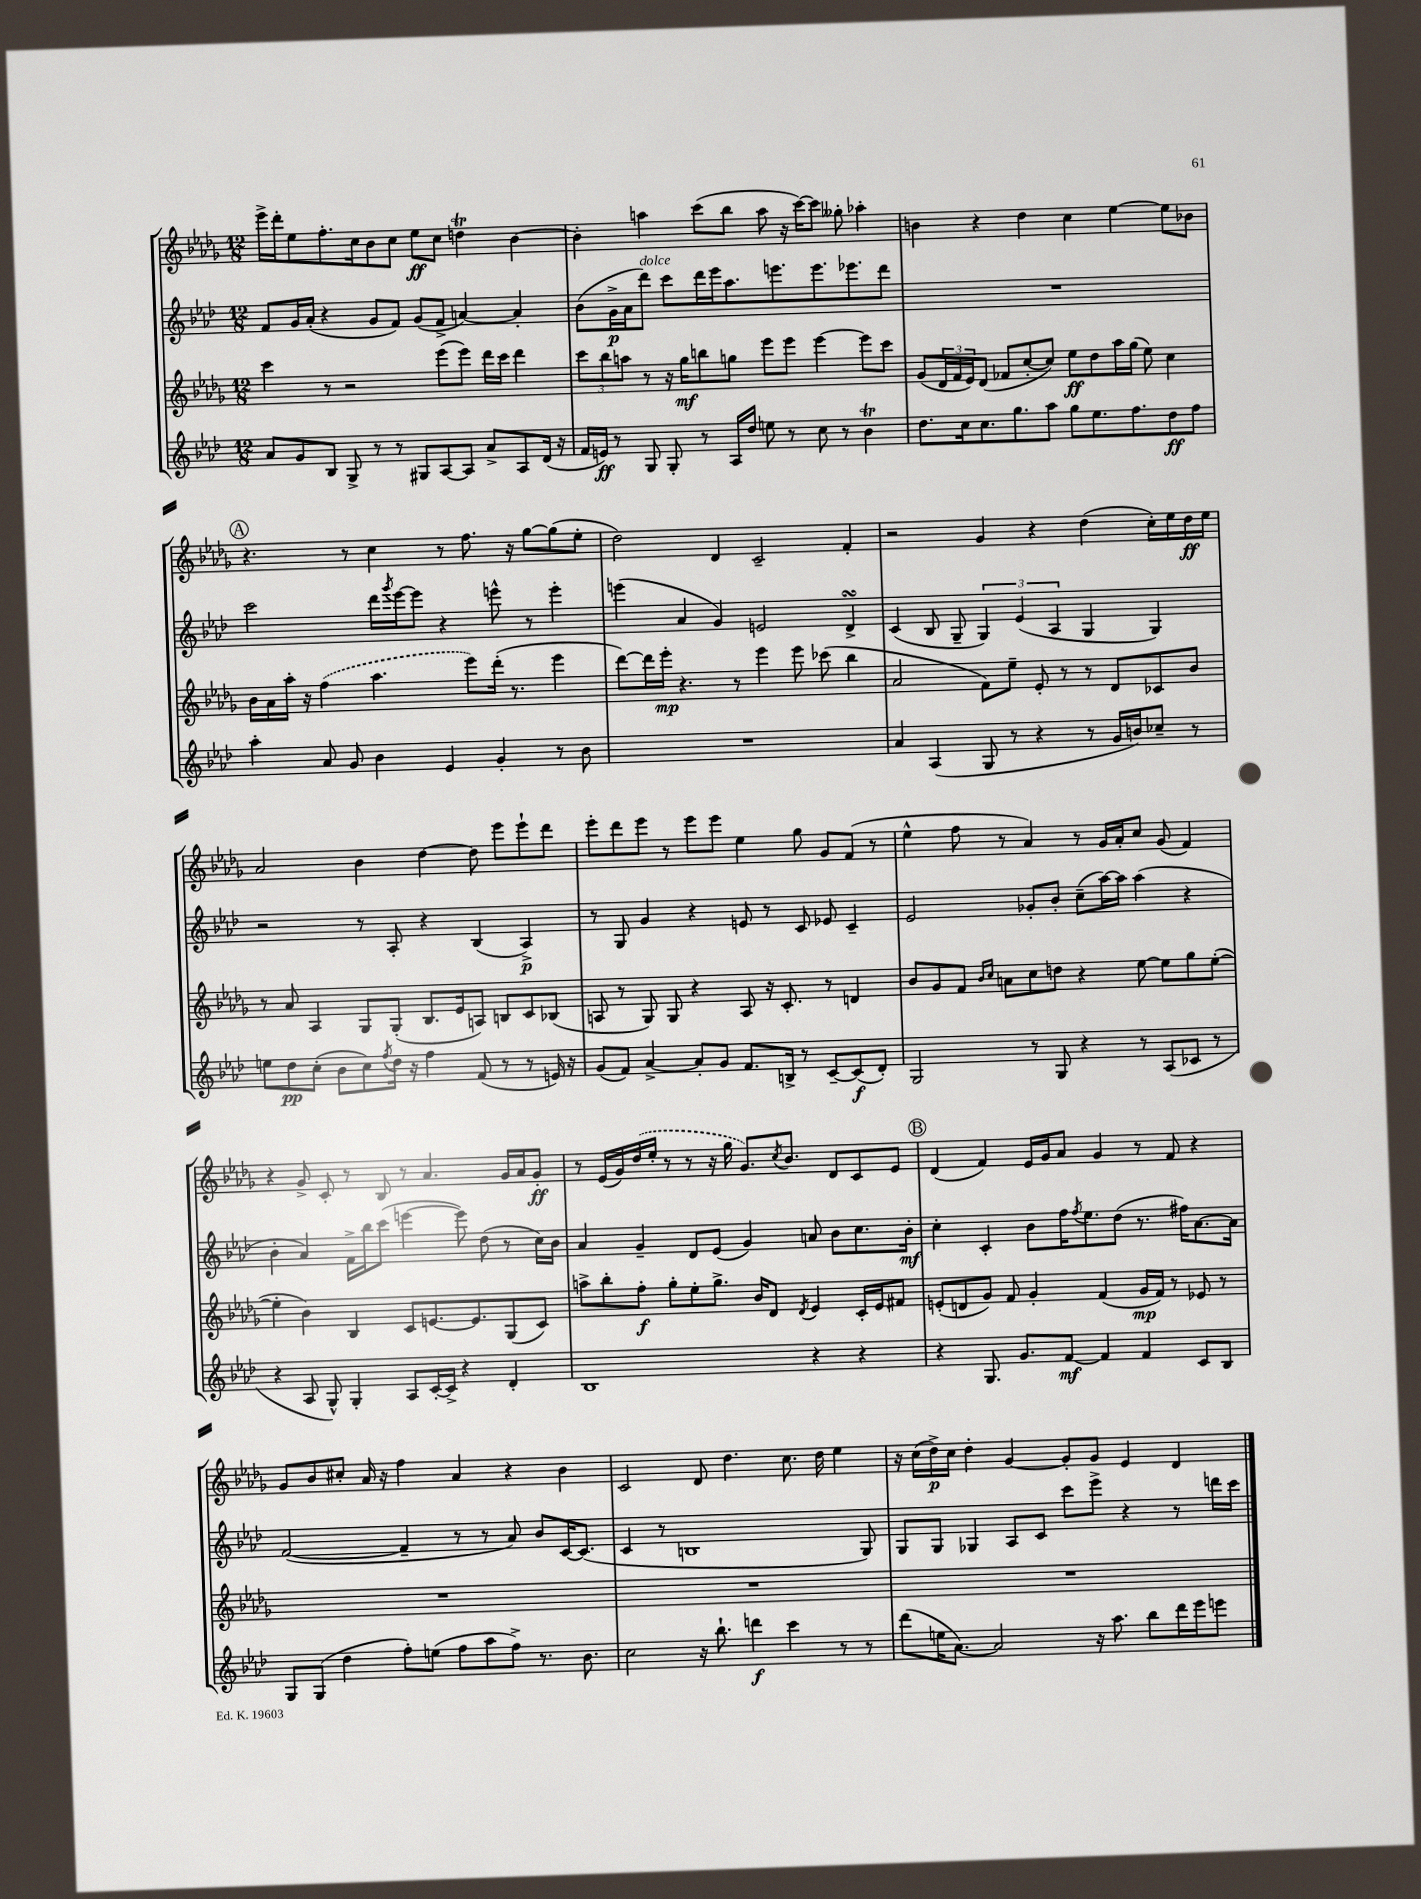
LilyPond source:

<<
\new StaffGroup <<
\new Staff = "s0" {
    \clef treble \key des \major \numericTimeSignature \time 12/8
    ees'''16-> des'''16-. ees''8 f''8.-. c''16 bes'8 c''8 ees''8\ff c''8 d''4\trill bes'4~ |
    bes'4-. a''4 c'''8( bes''8 a''8 r16 c'''16~) c'''8 geses''8-. aes''4-. |
    b'4 r4 des''4 c''4 ees''4~ ees''8 bes'8 |
    \mark \markup { \circle "A" } r4. r8 c''4 r8 f''8. r16 ges''8~ ges''8( ees''8-. |
    des''2) des'4 c'2-- f'4-. |
    r2 ges'4 r4 des''4( c''16-.) ees''16 des''16\ff ees''16 |
    aes'2 bes'4 des''4~ des''8 ees'''8 ees'''8-! des'''8 |
    ees'''8-. des'''8 ees'''8 r8 ees'''8 ees'''8 ees''4 ges''8 ges'8 f'8( r8 |
    ees''4-^ f''8 r8 aes'4) r8 ges'16 aes'16-. c''8 ges'8( f'4) |
    r4 ges'8-> c'8-. r8 bes8 r8 aes'4. ges'16 aes'16 ges'8-.\ff |
    r8 ees'16( ges'16) \once \slurDashed des''16( ees''16-. r8 r8 r16 ges''16 ges'8.) \acciaccatura { c''8 } bes'8. des'8 c'8 ees'8 |
    \mark \markup { \circle "B" } des'4( f'4) ees'16 ges'16 aes'8 ges'4 r8 f'8 r4 |
    ges'8 bes'8 cis''8-. aes'16 r16 f''4 aes'4 r4 bes'4 |
    c'2 des'8 des''4. c''8. des''16 ees''4 |
    r16 c''16( des''16->\p) c''16 des''4-. ges'4~ ges'8-. ges'8 ees'4 des'4 \bar "|." |
}
\new Staff = "s1" {
    \clef treble \key aes \major \numericTimeSignature \time 12/8
    f'8 g'16 aes'16-.( r4 g'8 f'8) g'8( f'8-> a'4~) a'4-. |
    bes'8( g'16->\p aes'16 des'''8^\markup { \italic "dolce" }) c'''8 des'''16 ees'''16 aes''8. e'''8. e'''8. ees'''8. des'''8 |
    R1. |
    \mark \markup { \circle "A" } c'''2 des'''16 \acciaccatura { g'''8 } ees'''16~ ees'''8 r4 e'''8-^ r8 e'''4-. |
    e'''4( aes'4 g'4) e'2 des'4->\turn |
    c'4( bes8 g8-- \tuplet 3/2 { g4) ees'4( aes4 } g4 g4) |
    r2 r8 aes8-. r4 bes4( aes4->\p) |
    r8 g8 g'4 r4 e'8 r8 c'8 ees'8 c'4-- |
    ees'2 ges'8-. bes'8-. c''8--( aes''16~) aes''16 aes''4( r4 |
    bes'4-. aes'4) f'16-> bes''16 c'''8( e'''4~ e'''8) des''8( r8 c''16) bes'16 |
    aes'4 g'4-- des'8 ees'8( g'4) a'8 bes'8 c''8. bes'16-.\mf |
    \mark \markup { \circle "B" } c''4-. c'4-. bes'8 f''16 \acciaccatura { f''8 } ees''8. des''8( r8. fis''16) aes'8.~ aes'16 |
    f'2~( f'4-- r8 r8 aes'8) bes'8 c'16~ c'8.( |
    c'4 r8 b1 g8) |
    g8 g8 ges4 aes8 c'8 c'''8 ees'''8-> r4 r8 d'''16 c'''16 \bar "|." |
}
\new Staff = "s2" {
    \clef treble \key des \major \numericTimeSignature \time 12/8
    c'''4 r8 r2 ees'''8( ees'''8) des'''16 c'''16 des'''4 |
    \tuplet 3/2 { c'''8 bes''8 a''8 } r8 r16 ges''16\mf b''8 g''8 ees'''8 ees'''8 ees'''4~ ees'''8 c'''8 |
    ges'8( \tuplet 3/2 { des'16 f'16 ees'16) } des'8( fes'8 c''8~-. c''8) ees''8\ff des''8 aes''16 ges''16( ees''8) c''4 |
    \mark \markup { \circle "A" } bes'16 aes'16 aes''16-. r16 \once \slurDashed f''4( aes''4. ees'''8) des'''16-.( r8. ees'''4 |
    des'''8~) des'''16 ees'''16-.\mp r4. r8 ees'''4 ees'''8 ces'''8( bes''4 |
    aes'2 f'8) ees''8-- ees'8-. r8 r8 des'8 ces'8 bes'8 |
    r8 aes'8 aes4 ges8 ges8-.( bes8. ees'16 a8) b8 c'8 bes8( |
    a8 r8 ges8) ges8 r4 a8 r16 c'8.-. r8 d'4 |
    bes'8 ges'8 f'8 \grace { bes'16 c''16 } a'8 c''8 d''8 r4 ees''8~ ees''8 ges''8 ees''8~-.( |
    ees''4-. bes'4) bes4 c'8 e'8.~ e'8. ges8( c'8) |
    a''8-> bes''8-. f''8-.\f ges''8-. ees''8-. ges''8.-> bes'16 des'8 \acciaccatura { des'8 } ees'4 c'16-. ees'16 fis'8 |
    \mark \markup { \circle "B" } e'8-.( d'8 ges'8) f'8 ges'4-. f'4( ges'16\mp f'16) r8 ees'8 r8 |
    R1. |
    R1. |
    R1. \bar "|." |
}
\new Staff = "s3" {
    \clef treble \key aes \major \numericTimeSignature \time 12/8
    aes'8 g'8 bes8 g8-> r8 r8 gis8 aes8~ aes8 aes'8-> aes8 des'16( r16 |
    f'16 e'16\ff) r8 g8 g8-. r8 aes16 des''16 e''8 r8 c''8 r8 bes'4\trill |
    des''8. c''16 c''8. g''8. aes''8 g''8 ees''8. f''8. des''8\ff f''8 |
    \mark \markup { \circle "A" } aes''4-. aes'8 g'8 bes'4 ees'4 g'4-. r8 bes'8 |
    R1. |
    aes'4 aes4( g8 r8 r4 r8 g'16 b'16) ces''8-- r8 |
    e''8 des''8\pp c''8-.( bes'8 c''8) \acciaccatura { f''8 } des''16 r16 f''4 f'8( r8 r8 e'16) r16 |
    g'8( f'8) aes'4~-> aes'8-. g'8 f'8. b16-> r8 c'8~-- c'8\f( des'8-.) |
    g2 r8 g8 r4 r8 aes8( ces'8 r8 |
    r4 aes8 g8-^) g4-. aes8 c'16~-. c'16-> r4 des'4-. |
    bes1 r4 r4 |
    \mark \markup { \circle "B" } r4 g8. g'8. f'8~\mf f'4 f'4 c'8 bes8 |
    g8 g8( des''4 f''8-.) e''8( f''8 aes''8 f''8->) r8. bes'8. |
    c''2 r16 bes''8.-! d'''4\f c'''4 r8 r8 |
    des'''8( e''16 aes'8.~) aes'2 r16 aes''8. bes''8 des'''16 ees'''16 e'''8 \bar "|." |
}
>>
>>
\layout { \context { \Score \remove "Bar_number_engraver" } }
